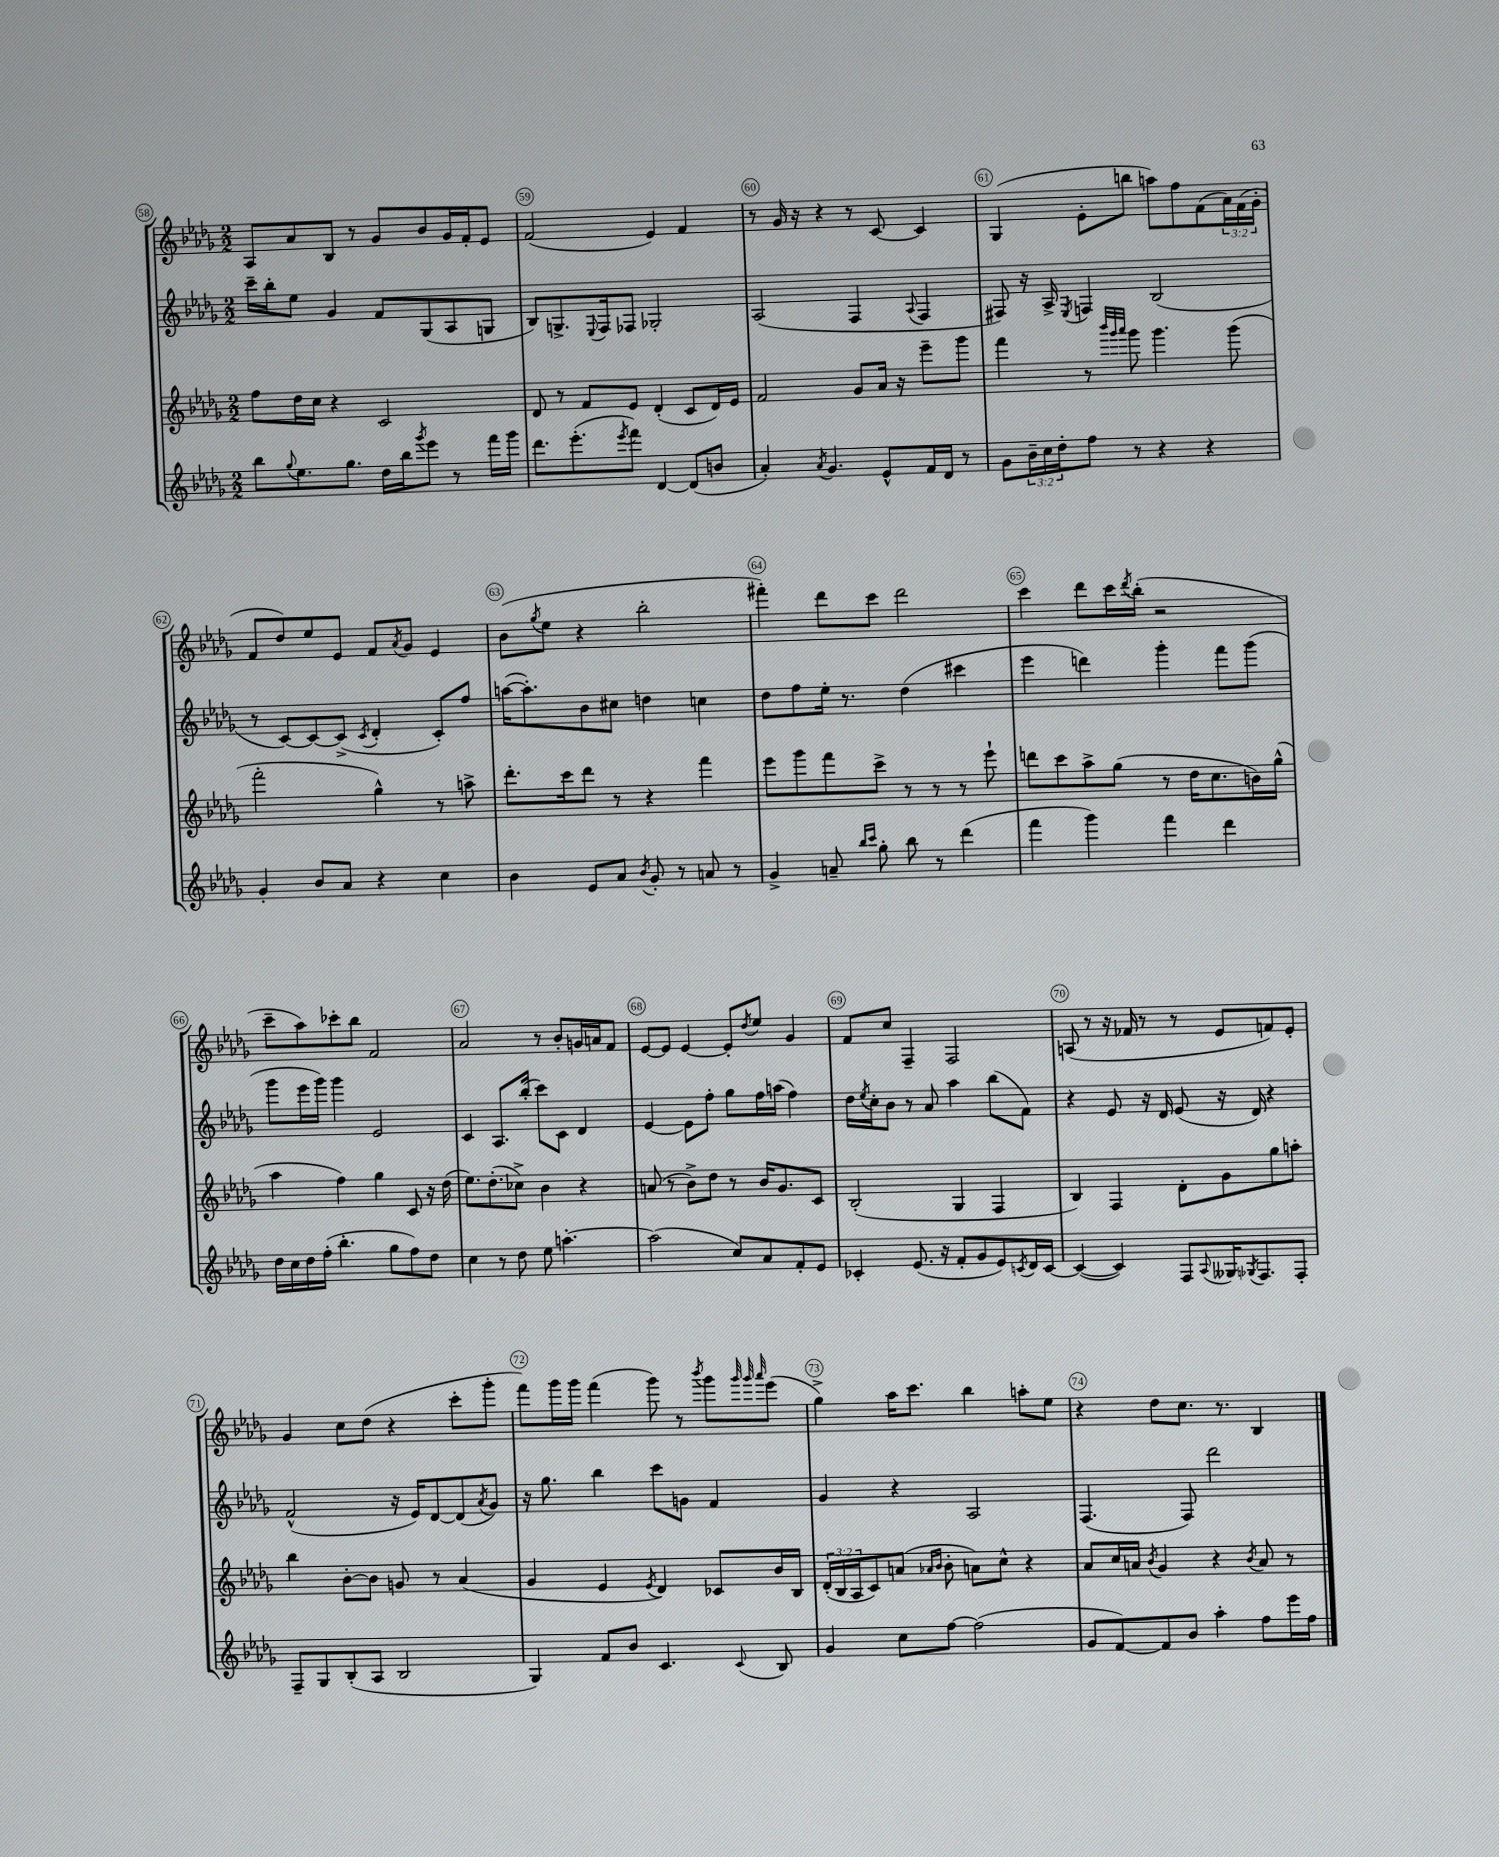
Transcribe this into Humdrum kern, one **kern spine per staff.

**kern	**kern	**kern	**kern
*staff4	*staff3	*staff2	*staff1
*clefG2	*clefG2	*clefG2	*clefG2
*k[b-e-a-d-g-]	*k[b-e-a-d-g-]	*k[b-e-a-d-g-]	*k[b-e-a-d-g-]
*M2/2	*M2/2	*M2/2	*M2/2
8bb-\L	8ff\L	16ccc~\LL	8A-/L
.	.	16bb-'\J	.
8qqgg-/	.	.	.
8.ee-\	16dd-\L	8ee-\J	8a-/
.	16cc\JJ	.	.
.	4r	4g-/	8B-/J
8.gg-\J	.	.	.
.	.	.	8r
16dd-\LL	2c/	8f/L	8g-/L
16bb-\J	.	.	.
8qggg-/	.	.	.
8eee-\J	.	(8G-/	8b-/
8r	.	8A-/	16g-/L
.	.	.	16f'/J
16fff\LL	.	8G/J	8e-/J
16ggg-\JJ	.	.	.
=	=	=	=
8.ddd-\L	8d-/	8B-/L)	(2f/
.	8r	8.G^/	.
(8.eee-'\	.	.	.
.	8f/L	.	.
.	.	8qqE-/	.
.	.	16F/k	.
8qeee-/	.	.	.
8fff\J)	8e-/J	8F-/J	.
[4d-/	(4d-'/	2G-'/	4e-/)
(8d-/]L	8c/L	.	4f/
8b/J	16d-/L)	.	.
.	16e-/JJ	.	.
=	=	=	=
4a-'/)	2f/	(2A-/	8r
.	.	.	16g-/
.	.	.	16r
8qa-/	.	.	.
4.g-/	.	.	4r
.	8g-/L	4F/	8r
8e-^^/L	16a-/Jk	.	[8c/
.	16r	.	.
.	.	8qqA-/	.
16f/L	8eee-~\L	4F/	4c/]
16d-/JJ	.	.	.
8r	8ggg-\J	.	.
=	=	=	=
8g-\L	4fff\	8F#/)	(4G-/
24b-~\L	.	16r	.
24cc\	.	.	.
.	.	16A-^/	.
24dd-'\J	.	.	.
.	.	8qE-/	.
8ff\J	8r	4F/	8e-'\L
.	32qqbbb-/LLL	.	.
.	32qqggg-/	.	.
.	32qqaaa-/JJJ	.	.
8r	8ggg-\	.	8bb\J
4r	4.ggg-\	(2B-/	8aa\L)
.	.	.	8ff\
4r	.	.	(8f\
.	(8ggg-\	.	24a-\L)
.	.	.	(24f\
.	.	.	24g-'\JJ
=	=	=	=
4g-'/	2fff'\	8r	8f/L
.	.	[8c/L)	8dd-/)
8b-/L	.	8c/_	8ee-/
8a-/J	.	(8c^/]J	8e-/J
.	.	8qc/	.
4r	4gg-^^\)	4d-'/	8f/L
.	.	.	8qa-/
.	.	.	8g-/J
4cc\	8r	8c'/L)	4e-/
.	8aa^\	8ff/J	.
=	=	=	=
4b-\	8.ddd-'\L	([16aa\LK	(8b-\L
.	.	8.aa'\])	.
.	.	.	8qgg-/
.	.	.	8ee-\J
.	16ccc\k	.	.
8e-/L	8ddd-\J	8b-\	4r
8a-/J	8r	8cc#\J	.
8qb-/	.	.	.
8g-'/	4r	4dd\	2bb-'\
8r	.	.	.
8a/	4fff\	4cc\	.
8r	.	.	.
=	=	=	=
4g-^/	8eee-\L	8dd-\L	4fff#'\)
.	8ggg-\	8ff\	.
8a~/	8fff\	16ee-'\Jk	8ddd-\L
.	.	8.r	.
16qqbb-/LL	.	.	.
16qqccc/JJ	.	.	.
8gg-'\	8ccc^\J	.	8ccc\J
8bb-\	8r	(4dd-\	2ddd-\
8r	8r	.	.
(4ddd-\	8r	4ccc#\	.
.	8eee-`\	.	.
=	=	=	=
4fff\	8ddd\L	4eee-\	4ccc\
.	8ccc\	.	.
4ggg-\)	8aa-^\	4ddd\)	8ddd-\L
.	(8gg-\J	.	16ccc\L
.	.	.	8qddd-/
.	.	.	(16bb-'\JJ
4fff\	8r	4ggg-'\	2r
.	16dd-\LK	.	.
.	8.cc\	.	.
4ddd-\	.	8fff\L	.
.	16b\L)	(8ggg-\J	.
.	(16gg-^^\JJ	.	.
=	=	=	=
16dd-\LL	4aa-\	8ggg-\L	8ccc~\L
16cc\	.	.	.
16dd-\	.	16eee-\L	8aa-\)
(16ff'\JJ	.	16ggg-\JJ)	.
4.bb-'\	4ff\)	4ggg-\	8ccc-'\
.	.	.	8bb-\J
.	4gg-\	2e-/	2f/
8gg-\L	.	.	.
8ff\)	8c/	.	.
8dd-\J	16r	.	.
.	(16dd-\	.	.
=	=	=	=
4cc\	8.ee-\L)	4c/	2a-/
.	(8.dd-'\	.	.
8r	.	8.A-/L	.
8dd-\	8cc-^\J)	.	.
.	.	(16bb-'/Jk	.
8ee-\	4b-\	8ccc\L)	8r
[4.aa'\	.	8c\J	8b-'/L
.	4r	4d-/	16g/L
.	.	.	16a/J
.	.	.	8f/J
=	=	=	=
(2aa\]	(8a/	[4e-/	[8e-/L
.	8r	.	8e-/]J
.	8b-^\L)	8e-\]L	[4e-/
.	8dd-\J	8ff'\J	.
8cc/L)	8r	8gg-\L	8e-'/]L
.	.	.	8qdd-/
8a-/	16b-/LK	16ff\L	8ee-/J
.	8.g-/	(16aa\JJ	.
8f'/	.	4ff\)	4g-/
8e-/J	8c/J	.	.
=	=	=	=
4c-'/	(2B-'/	16dd-\LL	8f/L
.	.	8qee-/	.
.	.	16cc'\J	.
.	.	8b-\J	8cc/J
(8.e-/	.	8r	4F~/
.	.	8a-/	.
16r	.	.	.
8f'/L	4G-/	4aa-\	2F/
8g-/	.	.	.
8e-/)	4F/	(8bb-\L	.
8qc/	.	.	.
16d-/L	.	8f\J)	.
[16c/JJ	.	.	.
=	=	=	=
(4c/_	4B-/)	4r	(8A/
.	.	.	8r
4c/])	4F/	8e-/	16r
.	.	.	16f-/
.	.	16r	8r
.	.	16d-/	.
8F/L	8d-'\L	(8e-/	8r
8qqA-/	.	.	.
16G--/K	8g-\	16r	8e-/L
8qG-/	.	.	.
8.F/	.	16d-/)	.
.	8gg-\	4r	8f/)
8F'/J	8aa'\J	.	8e-'/J
=	=	=	=
8F~/L	4bb-\	(2f^^/	4g-/
8G-/	.	.	.
(8B-'/	[8b-'\L	.	8cc\L
8A-/J	8b-\]J	.	(8dd-\J
2B-/	8g/	16r	4r
.	.	16e-/LK)	.
.	8r	[8d-/	.
.	(4a-/	(8d-/]	8ccc'\L
.	.	8qa-/	.
.	.	8g-/J)	8ggg-'\J
=	=	=	=
4G-/)	4g-/	16r	8fff\L)
.	.	8.gg-\	.
.	.	.	16ggg-\L
.	.	.	16ggg-\JJ
8f/L	4e-/	4bb-\	(4fff\
8b-/J	.	.	.
.	8qe-/	.	.
4.c/	4d-/)	8ccc\L	8ggg-\)
.	.	8g\J	8r
.	.	.	8qbbb-/
.	8c-/L	4f/	8ggg-\L
.	.	.	32qqggg-/
.	.	.	32qqggg-/
8qqc/	.	.	32qqaaa-/
8B-/	16b-/L	.	(8eee-\J
.	16B-/JJ	.	.
=	=	=	=
4g-/	(24d-'/LL	4g-/	4gg-^\)
.	24B-/	.	.
.	24A-/J	.	.
.	8c/)	.	.
8cc\L	(8a/J	4r	16aa-\LK
.	.	.	8.ccc\J
.	16qqa-/LL	.	.
.	16qqb-/JJ	.	.
[8ff\J	8b-'\	.	.
(2ff\]	8a\L)	2A-/	4bb-\
.	8cc^^\J	.	.
.	4r	.	8aa'\L
.	.	.	8ee-\J
=	=	=	=
8g-/L	8a-/L	(4.F/	4r
[8f/)	16cc/L	.	.
.	16a/JJ	.	.
.	8qb-/	.	.
8f/]	4g-/	.	8dd-\L
8b-/J	.	8F/)	8.cc\J
4aa-'\	4r	2ddd-\	.
.	.	.	8.r
.	8qb-/	.	.
8ff\L	8a/	.	4B-/
16eee-\L	8r	.	.
16ff\JJ	.	.	.
==	==	==	==
*-	*-	*-	*-
